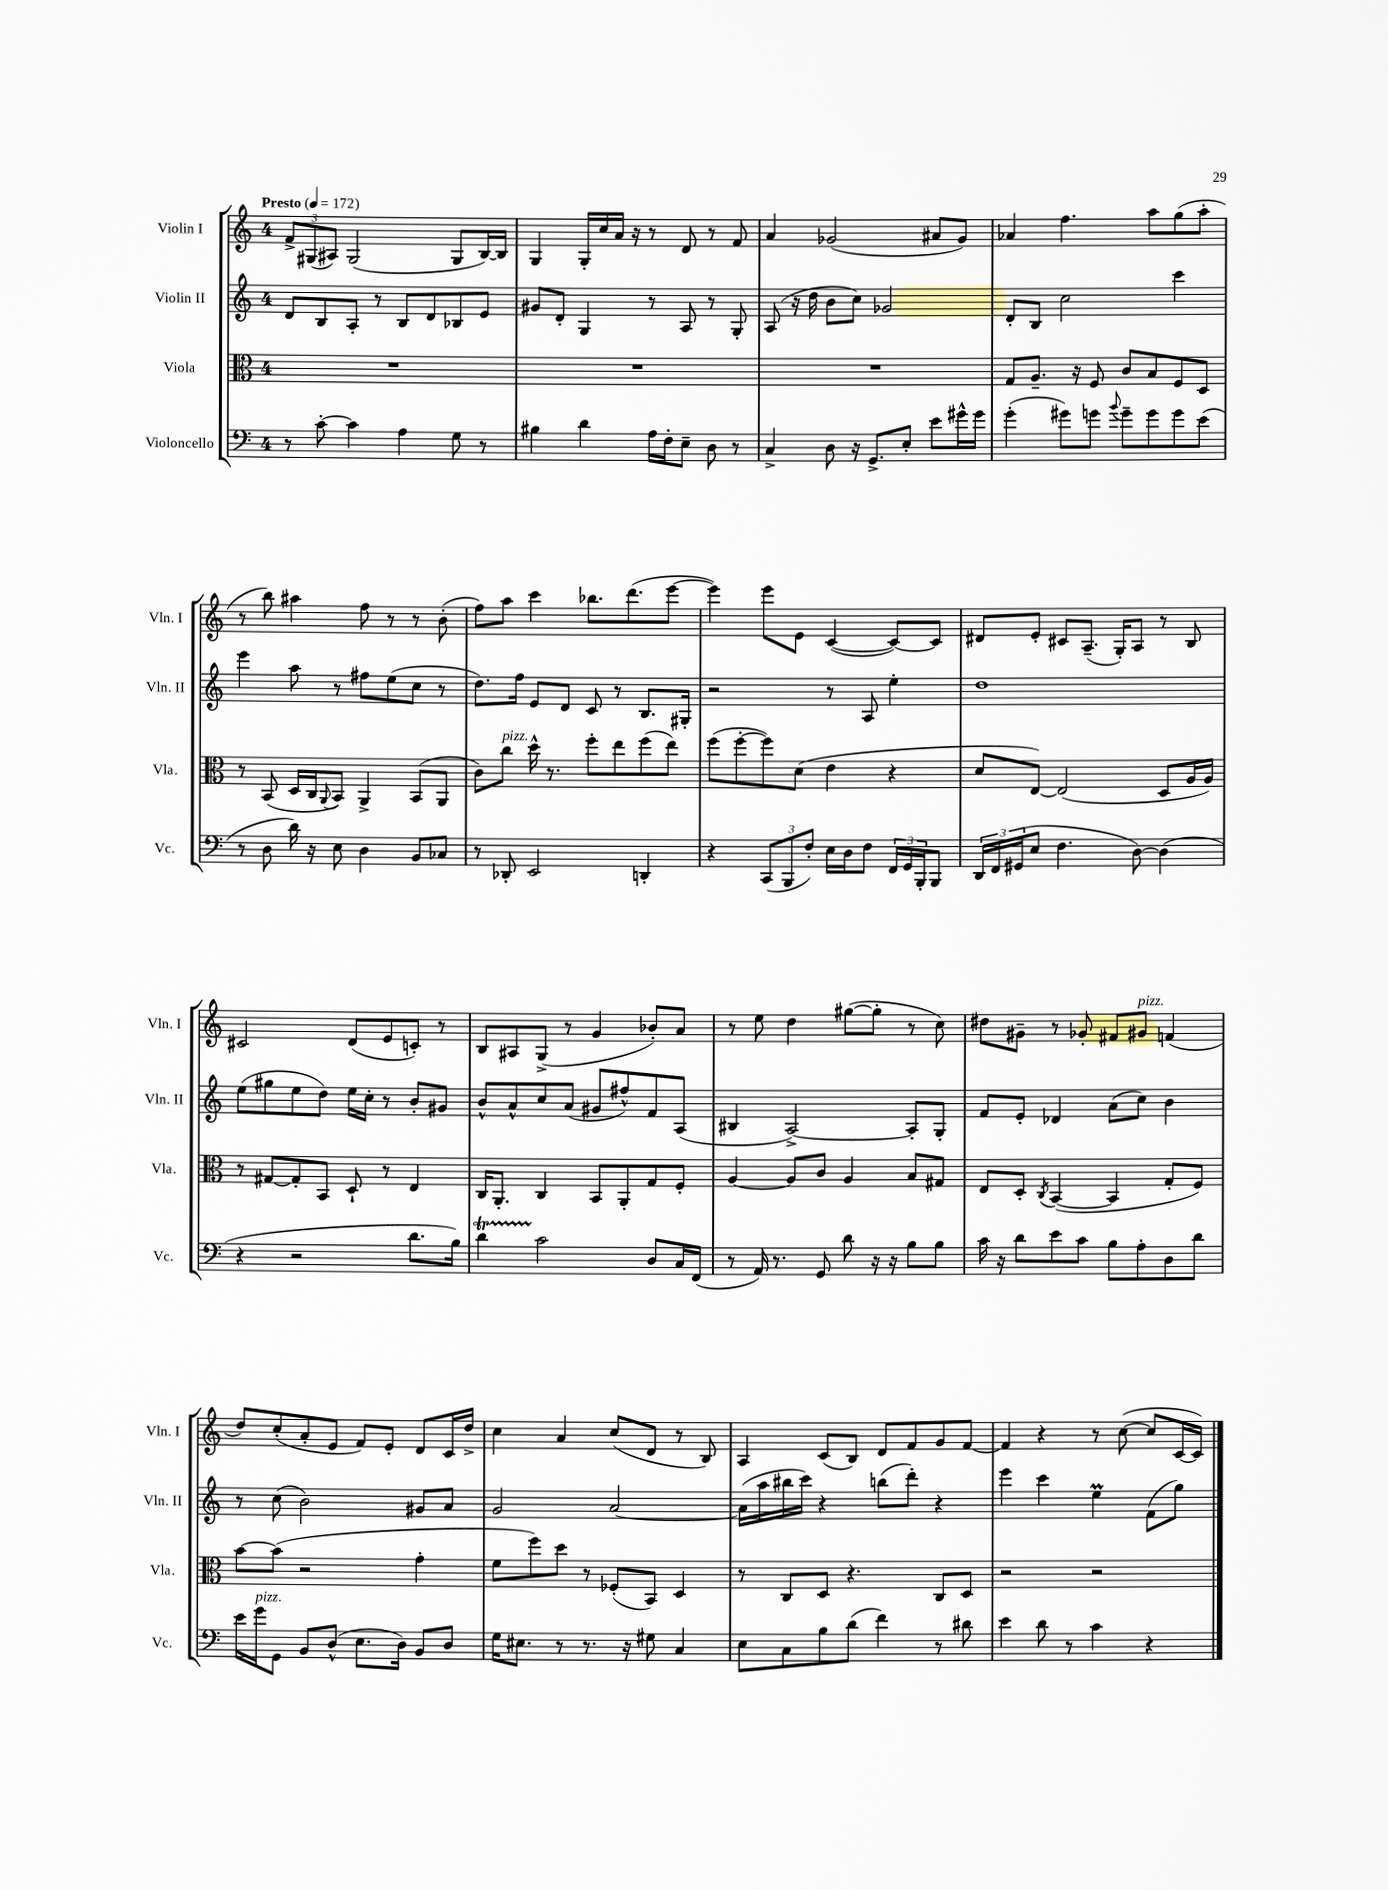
<<
\new StaffGroup <<
\new Staff = "s0" \with { instrumentName = "Violin I" shortInstrumentName = "Vln. I" } {
    \clef treble \key c \major \once \override Staff.TimeSignature.style = #'single-digit \time 4/4 \tempo "Presto" 4 = 172
    \tuplet 3/2 { f'8-> gis8( ais8) } gis2( gis8 b16~) b16 |
    g4 g16-. c''16 a'16 r16 r8 d'8 r8 f'8 |
    a'4 ges'2( ais'8 ges'8) |
    aes'4 f''4. a''8 g''8( a''8-. |
    r8 b''8) ais''4 f''8 r8 r8 b'8-.( |
    f''8) a''8 c'''4 bes''8. d'''8.( e'''8~ |
    e'''4) e'''8 e'8 c'4~( c'8~) c'8 |
    dis'8 e'8-. cis'8 a8.--( g16-.) a8 r8 b8 |
    cis'2 d'8( e'8 c'8-.) r8 |
    b8 ais8 g8->( r8 g'4 bes'8-.) a'8 |
    r8 e''8 d''4 gis''8~( gis''8-. r8 c''8) |
    dis''8 gis'8-- r8 ges'8-. fis'8 gis'8^\markup { \italic "pizz." } f'4( |
    d''8) c''8-.( a'8-. e'8 f'8) e'8-. d'8 c'16 d''16-> |
    c''4 a'4 c''8( d'8 r8 b8) |
    a4 c'8( b8) d'8 f'8 g'8 f'8~ |
    f'4 r4 r8 c''8~( c''8 c'16~ c'16) \bar "|." |
}
\new Staff = "s1" \with { instrumentName = "Violin II" shortInstrumentName = "Vln. II" } {
    \clef treble \key c \major \once \override Staff.TimeSignature.style = #'single-digit \time 4/4
    d'8 b8 a8-. r8 b8 d'8 bes8 e'8 |
    gis'8 d'8-. g4 r8 a8 r8 g8-. |
    a8( r16 d''16 b'8 c''8) ges'2 |
    d'8-. b8 c''2 c'''4 |
    e'''4 a''8 r8 fis''8 e''8( c''8 r8 |
    d''8.) f''16 e'8 d'8 c'8 r8 b8. gis16-. |
    r2 r8 a8 e''4-. |
    d''1 |
    e''8( gis''8 e''8 d''8) e''16 c''16-. r8 b'8-. gis'8 |
    b'8-^ a'8-^ c''8 a'8( gis'8 fis''8-^) f'8 a8( |
    bis4 a2~->) a8-. g8-. |
    f'8 e'8-. des'4 a'8( c''8) b'4 |
    r8 c''8( b'2) gis'8 a'8 |
    g'2 a'2~ |
    a'16( a''16 bis''16 c'''16) r4 b''8( d'''8-.) r4 |
    e'''4 c'''4 e''4\prall f'8( g''8) \bar "|." |
}
\new Staff = "s2" \with { instrumentName = "Viola" shortInstrumentName = "Vla." } {
    \clef alto \key c \major \once \override Staff.TimeSignature.style = #'single-digit \time 4/4
    R1 |
    R1 |
    R1 |
    g8 a8.-- r16 f8 c'8 b8 f8 d8 |
    r8 b,8( d16 c16 \appoggiatura { a,8 } b,8) a,4-> b,8( a,8 |
    c'8) c''8^\markup { \italic "pizz." } d''16-^ r8. f''8-. e''8 f''8( e''8) |
    f''8( f''8~-. f''8) d'8( e'4 r4 |
    d'8 e8~) e2( d8 a16 a16) |
    r8 gis8~ gis8-. b,8 d8-! r8 e4 |
    c16 a,8.-. c4 b,8 a,8-. g8 f8-. |
    a4~ a8 c'8 a4 b8 gis8 |
    e8 d8-. \acciaccatura { c8 } b,4~( b,4 g8-. f8) |
    b'8~ b'8( r2 g'4-. |
    f'8 f''8) d''8 r8 fes8-.( b,8) d4 |
    r8 c8 d8 r4. c8 d8 |
    r2 r2 \bar "|." |
}
\new Staff = "s3" \with { instrumentName = "Violoncello" shortInstrumentName = "Vc." } {
    \clef bass \key c \major \once \override Staff.TimeSignature.style = #'single-digit \time 4/4
    r8 c'8~-. c'4 a4 g8 r8 |
    bis4 d'4 a16 f16-. e8-- d8 r8 |
    c4-> d8 r16 g,8.-> e8-. e'8 gis'16-^ gis'16 |
    g'4-.( gis'8) g'8 \appoggiatura { b'8 } g'8-- g'8 g'8 e'8( |
    r8 d8 d'16) r16 e8 d4 b,8 ces8 |
    r8 des,8-. e,2 d,4-. |
    r4 \tuplet 3/2 { c,8( b,,8 f8-.) } e16 d16 f8 \tuplet 3/2 { f,16 g,16 b,,16-. } b,,8 |
    \tuplet 3/2 { d,16 f,16 gis,16( } e8 f4. d8~) d4( |
    r4 r2 d'8. b16) |
    d'4\startTrillSpan c'2\stopTrillSpan d8 c16 f,16( |
    r8 a,16) r8. g,8 d'8 r16 r16 b8 b8 |
    c'16 r16 d'8 e'8 c'8 b8 a8-. d8 d'8 |
    e'16 g'16^\markup { \italic "pizz." } g,8 b,8 d8-^( e8. d16) b,8 d8 |
    g16 eis8. r8 r8. r16 gis8 c4 |
    e8 c8 b8 d'8( f'4) r8 dis'8 |
    e'4 d'8 r8 c'4 r4 \bar "|." |
}
>>
>>
\layout { \context { \Score \remove "Bar_number_engraver" } }
